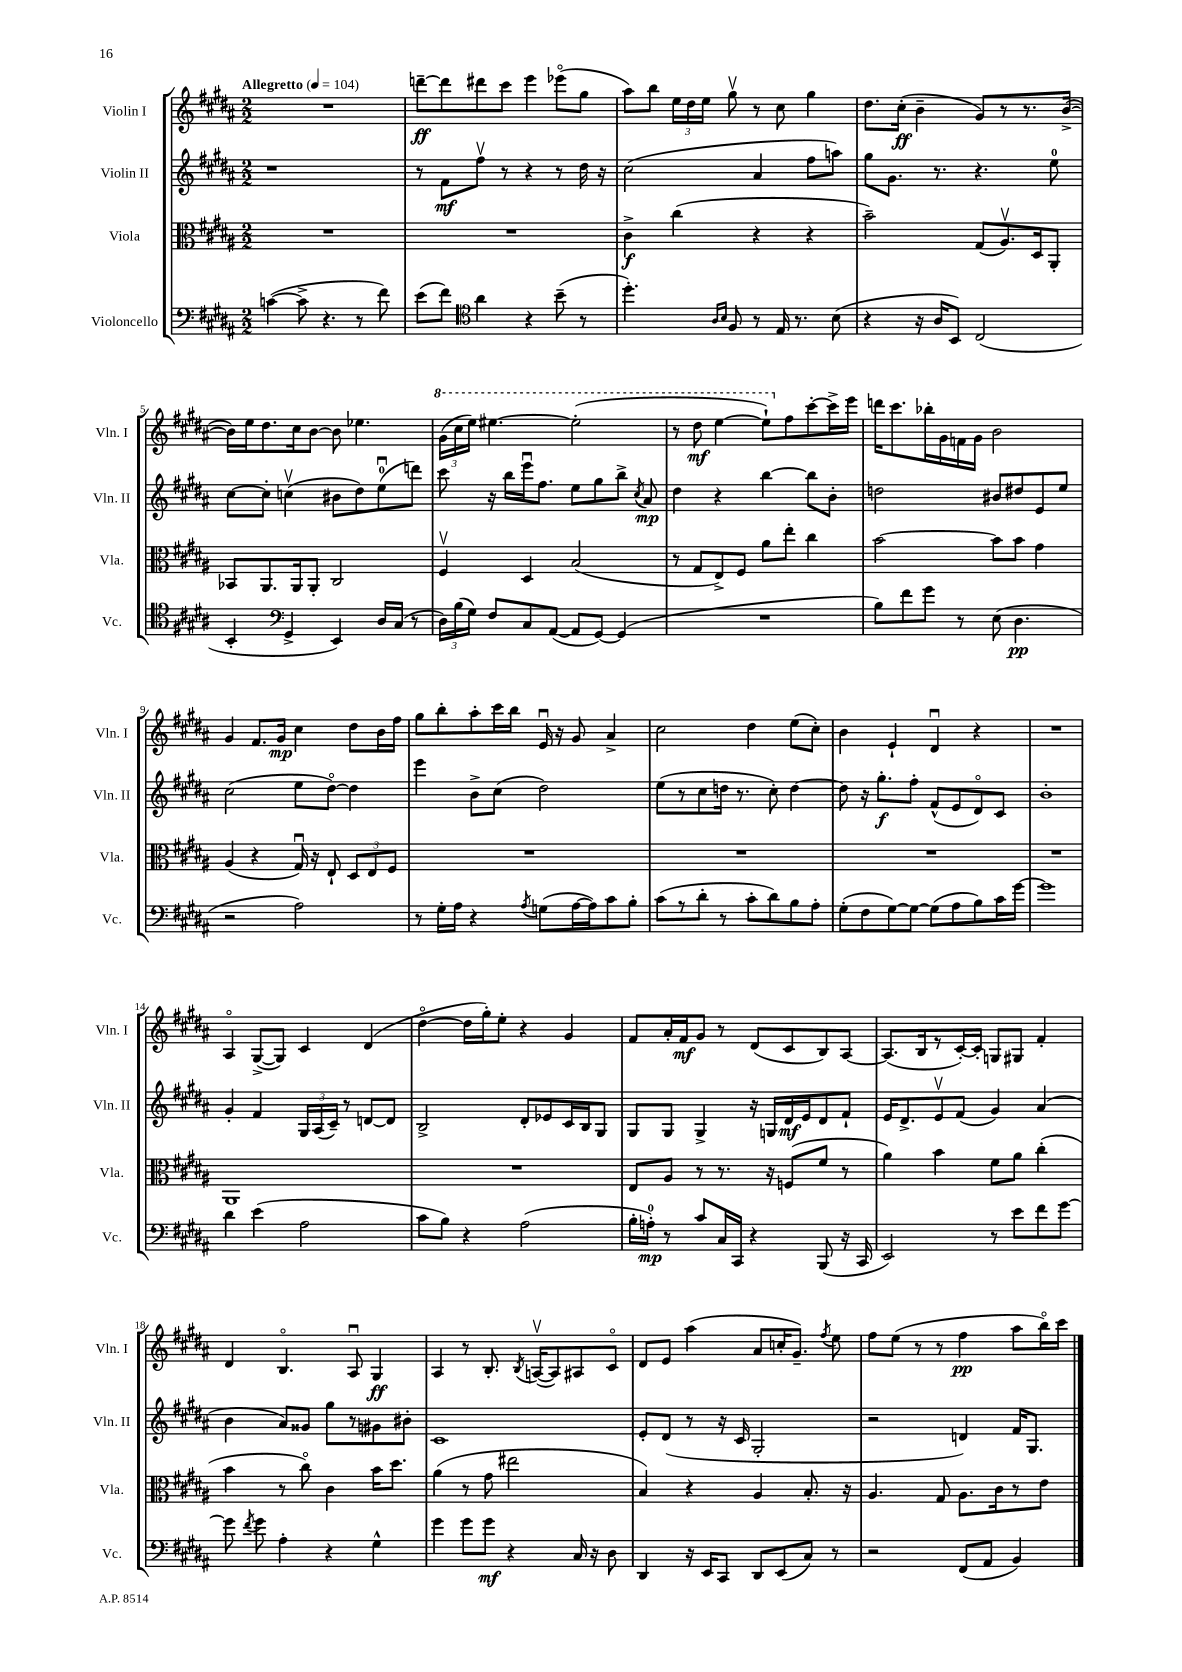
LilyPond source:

<<
\new StaffGroup <<
\new Staff = "s0" \with { instrumentName = "Violin I" shortInstrumentName = "Vln. I" } {
    \clef treble \key b \major \numericTimeSignature \time 2/2 \tempo "Allegretto" 4 = 104
    \autoBeamOff R1 |
    d'''8[~--\ff d'''8 dis'''8 cis'''8] e'''4 ees'''8[\flageolet( gis''8] |
    ais''8[) b''8] \tuplet 3/2 { e''16[ dis''16 e''16] } gis''8\upbow r8 cis''8 gis''4 |
    dis''8.[ cis''16]-.\ff( b'4-- gis'8[) r8 r8. b'16]~->( |
    b'16[) e''16 dis''8. cis''16 b'8]~ b'8 ees''4. |
    \tuplet 3/2 { \ottava #1 gis''16[( cis'''16 e'''16]) } eis'''4.~ eis'''2-.( |
    r8 dis'''8\mf e'''4~ e'''8[-!) \ottava #0 fis''8 cis'''8~-. cis'''16-> e'''16] |
    d'''16[ cis'''8. bes''16-. gis'16 f'16 gis'16] b'2 |
    gis'4 fis'8.[ gis'16]\mp cis''4 dis''8[ b'16 fis''16] |
    gis''8[ b''8-. ais''8-. cis'''16 b''16] e'16\downbow r16 gis'8 ais'4-> |
    cis''2 dis''4 e''8[( cis''8]-.) |
    b'4 e'4-! dis'4\downbow r4 |
    R1 |
    ais4\flageolet gis8[~->( gis8]) cis'4 dis'4( |
    dis''4~\flageolet dis''16[ gis''16-.) e''8]-. r4 gis'4 |
    fis'8[ ais'16-. fis'16\mf gis'8] r8 dis'8[( cis'8 b8) ais8]~ |
    ais8.[( b16 r8 cis'16~-.) cis'16]-. g8[ gis8] fis'4-. |
    dis'4 b4.\flageolet ais8\downbow gis4\ff |
    ais4 r8 b8.-. \acciaccatura { b8 } a16[~\upbow( a8) ais8 cis'8]\flageolet |
    dis'8[ e'8] ais''4( ais'8[ c''16-. gis'8.]--) \acciaccatura { fis''8 } e''8 |
    fis''8[ e''8]( r8 r8 fis''4\pp ais''8[ b''16\flageolet) cis'''16] \bar "|." |
}
\new Staff = "s1" \with { instrumentName = "Violin II" shortInstrumentName = "Vln. II" } {
    \clef treble \key b \major \numericTimeSignature \time 2/2
    \autoBeamOff r1 |
    r8 fis'8[\mf fis''8]\upbow r8 r4 r8 dis''16 r16 |
    cis''2( ais'4 fis''8[ a''8]) |
    gis''8[ gis'8.] r8. r4. e''8-0 |
    cis''8[~ cis''8]-. c''4\upbow( bis'8[ dis''8) e''8-0\downbow( d'''8]) |
    cis'''8 r16 b''16[ e'''16\downbow fis''8.] e''8[ gis''8 b''8]-> \acciaccatura { cis''8 } ais'8\mp |
    dis''4 r4 b''4~ b''8[ b'8]-. |
    d''2 bis'8[ dis''8 e'8 e''8] |
    cis''2( e''8[ dis''8]~\flageolet) dis''4 |
    e'''4 b'8[-> cis''8]( dis''2) |
    e''8[( r8 cis''8 d''16] r8. cis''8-.) d''4~ |
    d''8 r16 gis''8.[-.\f fis''8]-. fis'8[-^( e'8 dis'8\flageolet) cis'8] |
    b'1-. |
    gis'4-. fis'4 \tuplet 3/2 { gis16[ ais16( cis'16]--) } r8 d'8[~ d'8] |
    b2-> dis'8[-. ees'8 cis'16 b16 gis8] |
    gis8[ gis8] gis4-> r16 g16[ dis'16\mf e'16 dis'8 fis'8]-! |
    e'16[ dis'8.-> e'8\upbow fis'8]( gis'4) ais'4( |
    b'4 ais'8[) gisis'8] gis''8[ r8 gis'8 bis'8]-. |
    cis'1 |
    e'8[-. dis'8]( r8 r16 cis'16 gis2-. |
    r2 d'4) fis'16[ gis8.] \bar "|." |
}
\new Staff = "s2" \with { instrumentName = "Viola" shortInstrumentName = "Vla." } {
    \clef alto \key b \major \numericTimeSignature \time 2/2
    \autoBeamOff R1 |
    R1 |
    cis'4->\f cis''4( r4 r4 |
    b'2--) gis8[( ais8.\upbow) dis16 ais,8]-. |
    bes,8[ ais,8. ais,16 ais,8]-. cis2 |
    fis4\upbow dis4 b2( |
    r8 gis8[ e8->) fis8] ais'8[ e''8]-. cis''4 |
    b'2~ b'8[ b'8] gis'4 |
    ais4( r4 gis16\downbow) r16 e8-! \tuplet 3/2 { dis8[ e8 fis8] } |
    R1 |
    R1 |
    R1 |
    R1 |
    ais,1 |
    R1 |
    e8[ ais8] r8 r8. r16 f8[( fis'8] r8 |
    ais'4) b'4 fis'8[ ais'8] cis''4-.( |
    b'4 r8 cis''8\flageolet) cis'4 b'16[ dis''8.] |
    ais'4( r8 gis'8 eis''2 |
    b4) r4 ais4 b8.-. r16 |
    ais4. gis8 ais8.[ cis'16 r8 e'8] \bar "|." |
}
\new Staff = "s3" \with { instrumentName = "Violoncello" shortInstrumentName = "Vc." } {
    \clef bass \key b \major \numericTimeSignature \time 2/2
    \autoBeamOff c'4~( c'8-> r4. r8 fis'8) |
    e'8[( fis'8]) \clef tenor ais'4 r4 b'8--( r8 |
    dis''4.-.) \grace { ais16[ b16] } fis8 r8 e16 r8. b8( |
    r4 r16 ais16[ b,8]) cis2( |
    b,4-. \clef bass gis,4-> e,4) dis16[ cis16]( r8 |
    \tuplet 3/2 { dis16[) b16( gis16]) } fis8[ cis8 ais,8]~( ais,8[ gis,8]~) gis,4( |
    R1 |
    b8[) fis'8 gis'8] r8 e8( dis4.\pp |
    r2 ais2) |
    r8 gis16[-. ais16] r4 \acciaccatura { ais8 } g8[( ais16~ ais16) cis'8 b8]-. |
    cis'8[( r8 dis'8]-. r8 cis'8[-. dis'8) b8 ais8]-. |
    gis8[-.( fis8 gis8~) gis8]~ gis8[( ais8 b8) cis'16 gis'16]~ |
    gis'1 |
    dis'4 e'4( ais2 |
    cis'8[ b8]) r4 ais2( |
    b16[-. a16]-0-.\mp) r8 cis'8[ cis16 cis,16] r4 b,,8( r16 cis,16 |
    e,2) r8 e'8[ fis'8 gis'8]~ |
    gis'8 \acciaccatura { fis'8 } gis'8 ais4-. r4 gis4-^ |
    gis'4 gis'8[ gis'8]\mf r4 cis16 r16 dis8 |
    dis,4 r16 e,16[ cis,8] dis,8[ e,8( cis8]) r8 |
    r2 fis,8[( ais,8] b,4) \bar "|." |
}
>>
>>
